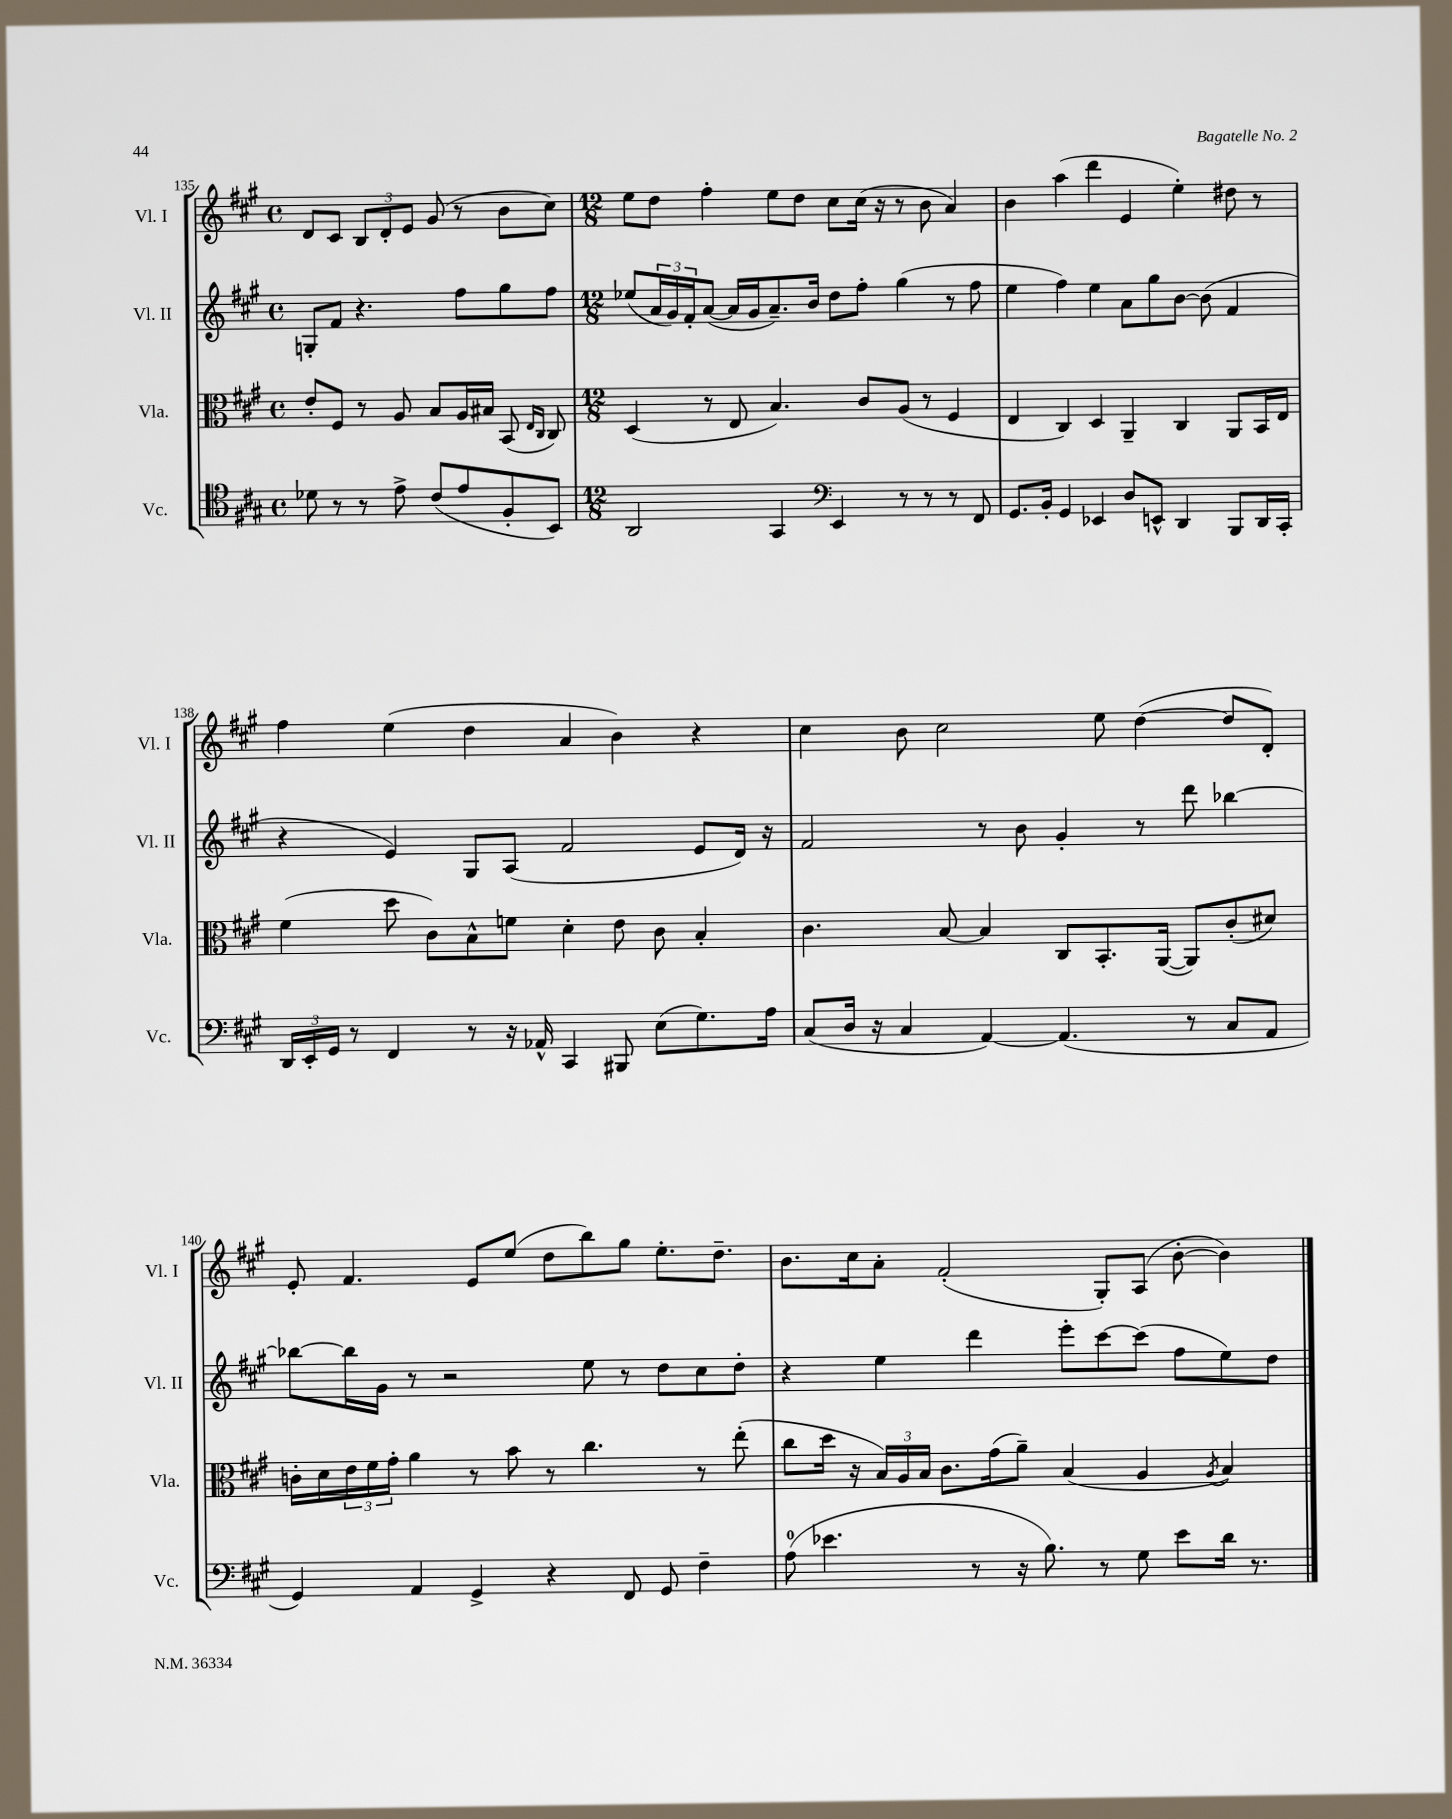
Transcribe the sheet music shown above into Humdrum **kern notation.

**kern	**kern	**kern	**kern
*staff4	*staff3	*staff2	*staff1
*clefC4	*clefC3	*clefG2	*clefG2
*k[f#c#g#]	*k[f#c#g#]	*k[f#c#g#]	*k[f#c#g#]
*M4/4	*M4/4	*M4/4	*M4/4
*met(c)	*met(c)	*met(c)	*met(c)
8d-\	8e'/L	8G'/L	8d/L
8r	8F#/J	8f#/J	8c#/J
8r	8r	4.r	12B/L
.	.	.	12d'/
8e^\	8A/	.	.
.	.	.	12e/J
(8c#/L	8B/L	.	(8g#/
8e/	16A/L	8ff#\L	8r
.	16B#/JJ	.	.
8F#'/	(8BB/	8gg#\	8b\L
.	16qqE/LL	.	.
.	16qqC#/JJ	.	.
8BB/J)	8C#/)	8ff#\J	8cc#\J)
=	=	=	=
*M12/8	*M12/8	*M12/8	*M12/8
2AA/	(4D/	(8ee-/L	8ee\L
.	.	24a/L	8dd\J
.	.	24g#/)	.
.	.	24f#'/J	.
.	8r	([8a/J	4ff#'\
.	8E/	16a/]LL	.
.	.	16g#/J	.
4GG#/	4.B/)	8.a~/)	8ee\L
.	.	.	8dd\J
.	.	16b/Jk	.
*clefF4	*	*	*
4EE/	.	8dd\L	8cc#\L
.	8c#/L	8ff#'\J	(16cc#\Jk
.	.	.	16r
8r	(8A/J	(4gg#\	8r
8r	8r	.	8b\
8r	4F#/	8r	4a/)
8FF#/	.	8ff#\	.
=	=	=	=
8.GG#/L	4E/	4ee\	4b\
16BB'/Jk	.	.	.
4GG#/	4C#/)	4ff#\)	(4aa\
4EE-/	4D/	4ee\	4ddd\
8D/L	4AA~/	8a\L	4e/
8EE^^/J	.	8gg#\	.
4DD/	4C#/	[8b\J	4ee'\)
.	.	(8b\]	.
8BBB/L	8AA/L	4f#/	8dd#\
16DD/L	16BB/L	.	8r
16CC#'/JJ	16E/JJ	.	.
=	=	=	=
24DD/LL	(4f#\	4r	4ff#\
24EE'/	.	.	.
24GG#/JJ	.	.	.
8r	.	.	.
4FF#/	8dd\	4e/)	(4ee\
.	8c#\L)	.	.
8r	8B^^\	8G#/L	4dd\
16r	8f\J	(8A/J	.
16AA-^^/	.	.	.
4CC#/	4d'\	2f#/	4a/
8BBB#/	8e\	.	4b\)
(8E\L	8c#\	.	.
8.G#\)	4B'/	8e/L	4r
.	.	16d/Jk)	.
16A\Jk	.	16r	.
=	=	=	=
(8C#/L	4.c#\	2f#/	4cc#\
16D/Jk	.	.	.
16r	.	.	.
4C#/	.	.	8b\
.	[8B/	.	2cc#\
[4AA/)	4B/]	8r	.
.	.	8b\	.
(4.AA/]	8C#/L	4g#'/	.
.	8.BB'/	.	8ee\
.	.	8r	([4dd\
.	([16AA/Jk	.	.
8r	8AA/]L)	8ddd\	.
8C#/L	(8c#'/	[4bb-\	8dd/]L
8AA/J	8d#/J)	.	8d'/J)
=	=	=	=
4GG#/)	16c'\LL	8bb-\_L	8e'/
.	16d\	.	.
.	24e\	16bb-\]L	4.f#/
.	24f#\	.	.
.	.	16g#\JJ	.
.	24g#'\JJ	.	.
4AA/	4a\	8r	.
.	.	2r	.
4GG#^/	8r	.	8e/L
.	8b\	.	(8ee/J
4r	8r	.	8dd\L
.	4.cc#\	8ee\	8bb\)
8FF#/	.	8r	8gg#\J
8GG#/	.	8dd\L	8.ee'\L
4F#~\	8r	8cc#\	.
.	.	.	8.dd~\J
.	(8ee'\	8dd'\J	.
=	=	=	=
(8A\	8cc#\L	4r	8.b\L
4.e-\	16dd\Jk	.	.
.	16r	.	16cc#\k
.	24B/LL)	4ee\	8a'\J
.	24A/	.	.
.	24B/JJ	.	.
.	8.c#\L	.	(2f#'/
8r	.	4ddd\	.
.	(16g#\k	.	.
16r	8a~\J)	.	.
8.B\)	.	.	.
.	(4B/	8eee'\L	.
8r	.	[8ccc#\	8G#'/L)
8G#\	4A/	(8ccc#\]J	(8A/J
8e-\L	.	8ff#\L	[8b'\
.	8qA/	.	.
16d\Jk	4B/)	8ee\)	4b\])
8.r	.	.	.
.	.	8dd\J	.
==	==	==	==
*-	*-	*-	*-
